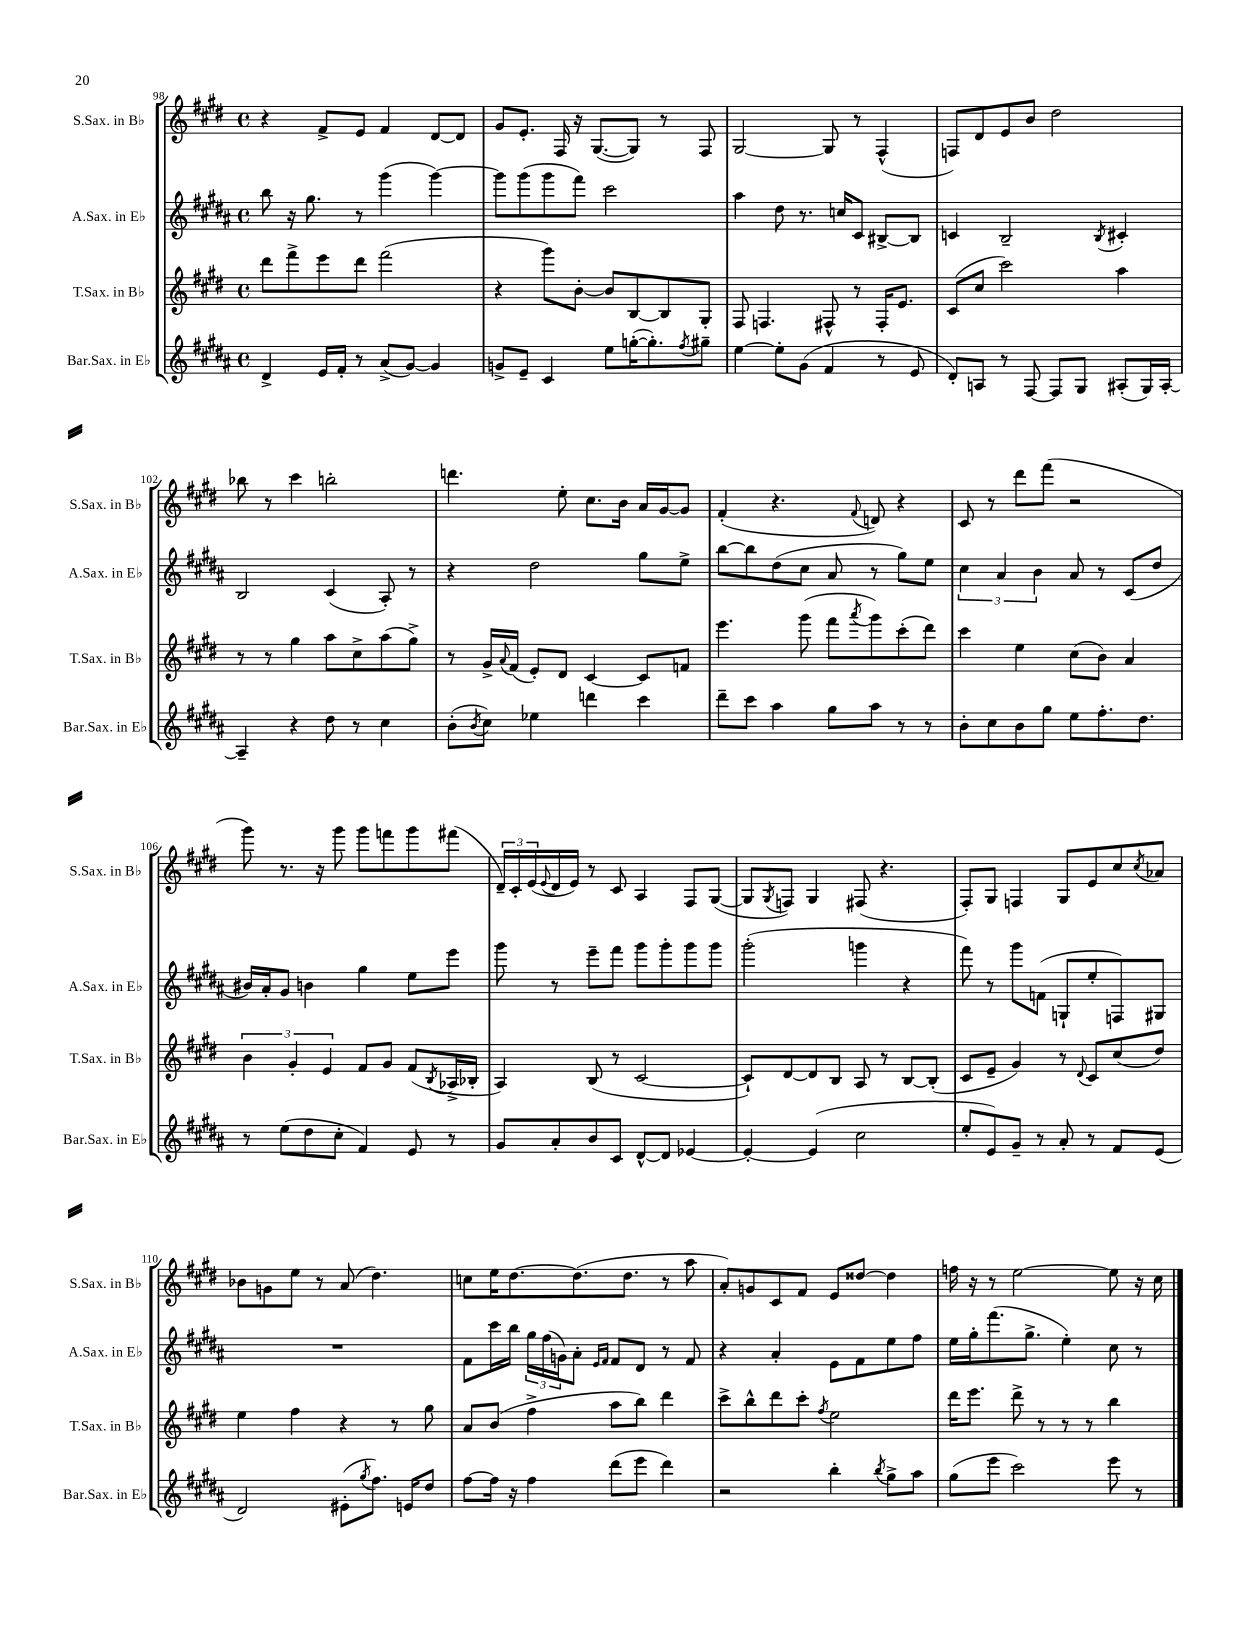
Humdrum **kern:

**kern	**kern	**kern	**kern
*part4	*part3	*part2	*part1
*staff4	*staff3	*staff2	*staff1
*I"Bar.Sax. in E♭	*I"T.Sax. in B♭	*I"A.Sax. in E♭	*I"S.Sax. in B♭
*I'Bar.Sax. in E♭	*I'T.Sax. in B♭	*I'A.Sax. in E♭	*I'S.Sax. in B♭
*clefG2	*clefG2	*clefG2	*clefG2
*k[f#c#g#d#a#]	*k[f#c#g#d#]	*k[f#c#g#d#a#]	*k[f#c#g#d#]
*M4/4	*M4/4	*M4/4	*M4/4
*met(c)	*met(c)	*met(c)	*met(c)
=98	=98	=98	=98
4d#^/	8ddd#\L	8bb\	4r
.	8fff#^\	16r	.
.	.	8.gg#\	.
16e/LL	8eee\	.	8f#^/L
16f#'/JJ	.	.	.
8r	8ddd#\J	8r	8e/J
(8a#^/L	(2fff#\	(4ggg#\	4f#/
[8g#/J)	.	.	.
4g#/]	.	[4ggg#\)	[8d#/L
.	.	.	8d#/J]
=99	=99	=99	=99
8gn^/L	4r	8ggg#\L]	8g#/L
8e~/J	.	(8ggg#\	8.e'/J
4c#/	8ggg#\L)	8ggg#\	.
.	.	.	16F#/
.	[8b'\J	8fff#\J)	16r
.	.	.	([8.G#/L
8ee\L	8b/L]	2ccc#\	.
([16ggn'\K	[8B/	.	8G#/J])
8.gg'\])	.	.	.
.	8B/]	.	8r
8qff#/	.	.	.
8gg#X~\J	8G#'/J	.	8F#/
=100	=100	=100	=100
[4ee\	8F#/	4aa#\	[2G#/
.	4.Fn/	.	.
8ee'\L]	.	8dd#\	.
(8g#\J	.	8.r	.
4f#/	8F#X^^/	.	8G#/]
.	.	16ccn/KL	.
.	8r	8c#/J	8r
8r	16F#'/KL	[8B#X^/L	(4F#^^/
.	8.e/J	.	.
8e/	.	8B#/J]	.
=101	=101	=101	=101
8d#'/L)	(8c#/L	4cn/	8Fn/L)
8An/J	8cc#/J	.	8d#/
8r	2ccc#\)	2B~/	8e/
[8F#/	.	.	8b/J
8F#/L]	.	.	2dd#\
8G#/J	.	.	.
.	.	8qB/	.
(8A#X'/L	4aa\	4c#X'/	.
16G#/L)	.	.	.
[16A#'/JJ	.	.	.
!!LO:LB:g=z
=102	=102	=102	=102
4A#~/]	8r	2B/	8bb-X\
.	8r	.	8r
4r	4gg#\	.	4ccc#\
8dd#\	8aa\L	(4c#/	2bbn'\
8r	8cc#^\	.	.
4cc#\	(8aa\	8A#'/)	.
.	8gg#^\J)	8r	.
=103	=103	=103	=103
(8b'\L	8r	4r	4.dddn\
8qb/	.	.	.
8cc#\J)	16g#^/LL	.	.
.	8qqa/	.	.
.	(16f#/JJ	.	.
4ee-X\	8e'/L)	2dd#\	.
.	8d#/J	.	8ee'\
4dddn\	[4c#/	.	8.cc#\L
.	.	.	16b\Jk
4ccc#\	8c#/L]	8gg#\L	16a/LL
.	.	.	[16g#/J
.	8fn/J	8ee^\J	8g#/J]
=104	=104	=104	=104
8ddd#~\L	4.eee\	[8bb\L	(4f#'/
8ccc#\J	.	8bb\]	.
4aa#\	.	(8dd#\	4.r
.	(8ggg#\	8cc#\J	.
8gg#\L	8fff#\L	8a#/	.
.	8qaaa/	.	8qqf#/
8aa#\J	8ggg#\)	8r	8dn/)
8r	(8ccc#'\	8gg#\L)	4r
8r	8ddd#\J)	8ee\J	.
=105	=105	=105	=105
8b'\L	4ccc#\	6cc#\	8c#/
8cc#\	.	.	8r
.	.	6a#/	.
8b\	4ee\	.	8ddd#\L
.	.	6b\	.
8gg#\J	.	.	(8fff#\J
8ee\L	(8cc#\L	8a#/	2r
8.ff#'\	8b\J)	8r	.
.	4a/	(8c#/L	.
8.dd#\J	.	.	.
.	.	8dd#/J	.
!!LO:LB:g=z
=106	=106	=106	=106
8r	6b\	16b#X/LL)	8ggg#\)
.	.	16a#'/J	.
(8ee\L	.	8g#/J	8.r
.	6g#'/	.	.
8dd#\	.	4bn\	.
.	.	.	16r
.	6e/	.	.
8cc#'\J	.	.	8ggg#\
4f#/)	8f#/L	4gg#\	8ggg#\L
.	8g#/J	.	8fffn\
8e/	(8f#/L	8ee\L	8ggg#\
.	8qB/	.	.
8r	16A-X^/L	8eee\J	(8fff#X\J
.	16B-X'/JJ	.	.
=107	=107	=107	=107
8g#/L	4A/)	8ggg#\	24d#~/LL)
.	.	.	24c#'/
.	.	.	(24e/
.	.	.	8qqe/
8a#'/	.	8r	16d#/
.	.	.	16e/JJ)
8b/	(8B/	8eee~\L	8r
8c#/J	8r	8fff#\J	8c#/
[8d#^^/L	[2c#/	8ggg#\L	4A/
8d#/J]	.	8ggg#'\	.
[4e-X/	.	8ggg#\	8F#/L
.	.	8ggg#\J	([8G#/J
=108	=108	=108	=108
4e-'/_	8c#`/L])	(2ggg#'\	8G#/L]
.	.	.	8qG#/
.	[8d#/	.	8Fn/J)
(4e-/]	8d#/]	.	4G#/
.	8B/J	.	.
2cc#\	8A/	4gggn\	(8F#X/
.	8r	.	4.r
.	[8B/L	4r	.
.	(8B'/J]	.	.
=109	=109	=109	=109
8ee'/L	8c#/L	8fff#\)	8F#'/L)
8e/)	8e~/J	8r	8G#/J
8g#~/J	4g#/)	8ggg#\L	4Fn/
8r	.	(8fn\J	.
8a#'/	8r	8Gn`/L	8G#/L
.	8qqd#/	.	.
8r	8c#/L	8ee'/	8e/
8f#/L	(8cc#/	8Fn/)	8cc#/
.	.	.	8qcc#/
(8e/J	8dd#/J)	8G#X/J	8a-X/J
!!LO:LB:g=z
=110	=110	=110	=110
2d#/)	4ee\	1r	8b-X\L
.	.	.	8gn\
.	4ff#\	.	8ee\J
.	.	.	8r
(8e#X'\L	4r	.	(8a/
8qgg#/	.	.	.
8.ff#\J)	.	.	4.dd#\)
.	8r	.	.
16en/KL	.	.	.
8dd#/J	8gg#\	.	.
=111	=111	=111	=111
[8ff#\L	8a/L	8f#\L	8ccn\L
16ff#\Jk]	(8b/J	16ccc#\L	16ee\K
16r	.	16bb\JJ	[8.dd#\
4ff#\	4ff#^\	24gg#\LL	.
.	.	(24ff#\	.
.	.	24gn\J)	.
.	.	8a#'\J	(8.dd#\]
.	.	16qqe/LL	.
.	.	16qqf#/JJ	.
(8ddd#\L	8aa\L	8f#/L	.
.	.	.	8.dd#\J
8eee\J	8bb\J)	8d#/J	.
4ddd#\)	4ddd#\	8r	8r
.	.	8f#/	8aa\
=112	=112	=112	=112
2r	8ccc#^\L	4r	8a'/L)
.	8bb^^\	.	8gn/
.	8ddd#\	4a#'/	8c#/
.	8ccc#'\J	.	8f#/J
.	8qff#/	.	.
4bb'\	2ee\	8e\L	8e/L
.	.	8f#\	[8dd##X/J
8qbb/	.	.	.
8gg#^\L	.	8ee\	4dd##\]
8aa#\J	.	8ff#\J	.
=113	=113	=113	=113
(8gg#\L	16ddd#\KL	16ee\LL	16ffn\
.	8.eee\J	16gg#'\J	16r
8eee\J	.	(8.fff#\	8r
2ccc#\)	8ddd#^\	.	[2ee\
.	.	8.gg#^\J	.
.	8r	.	.
.	8r	4ee'\)	.
.	8r	.	.
8eee\	4bb\	8cc#\	8ee\]
8r	.	8r	16r
.	.	.	16cc#\
==	==	==	==
*-	*-	*-	*-
